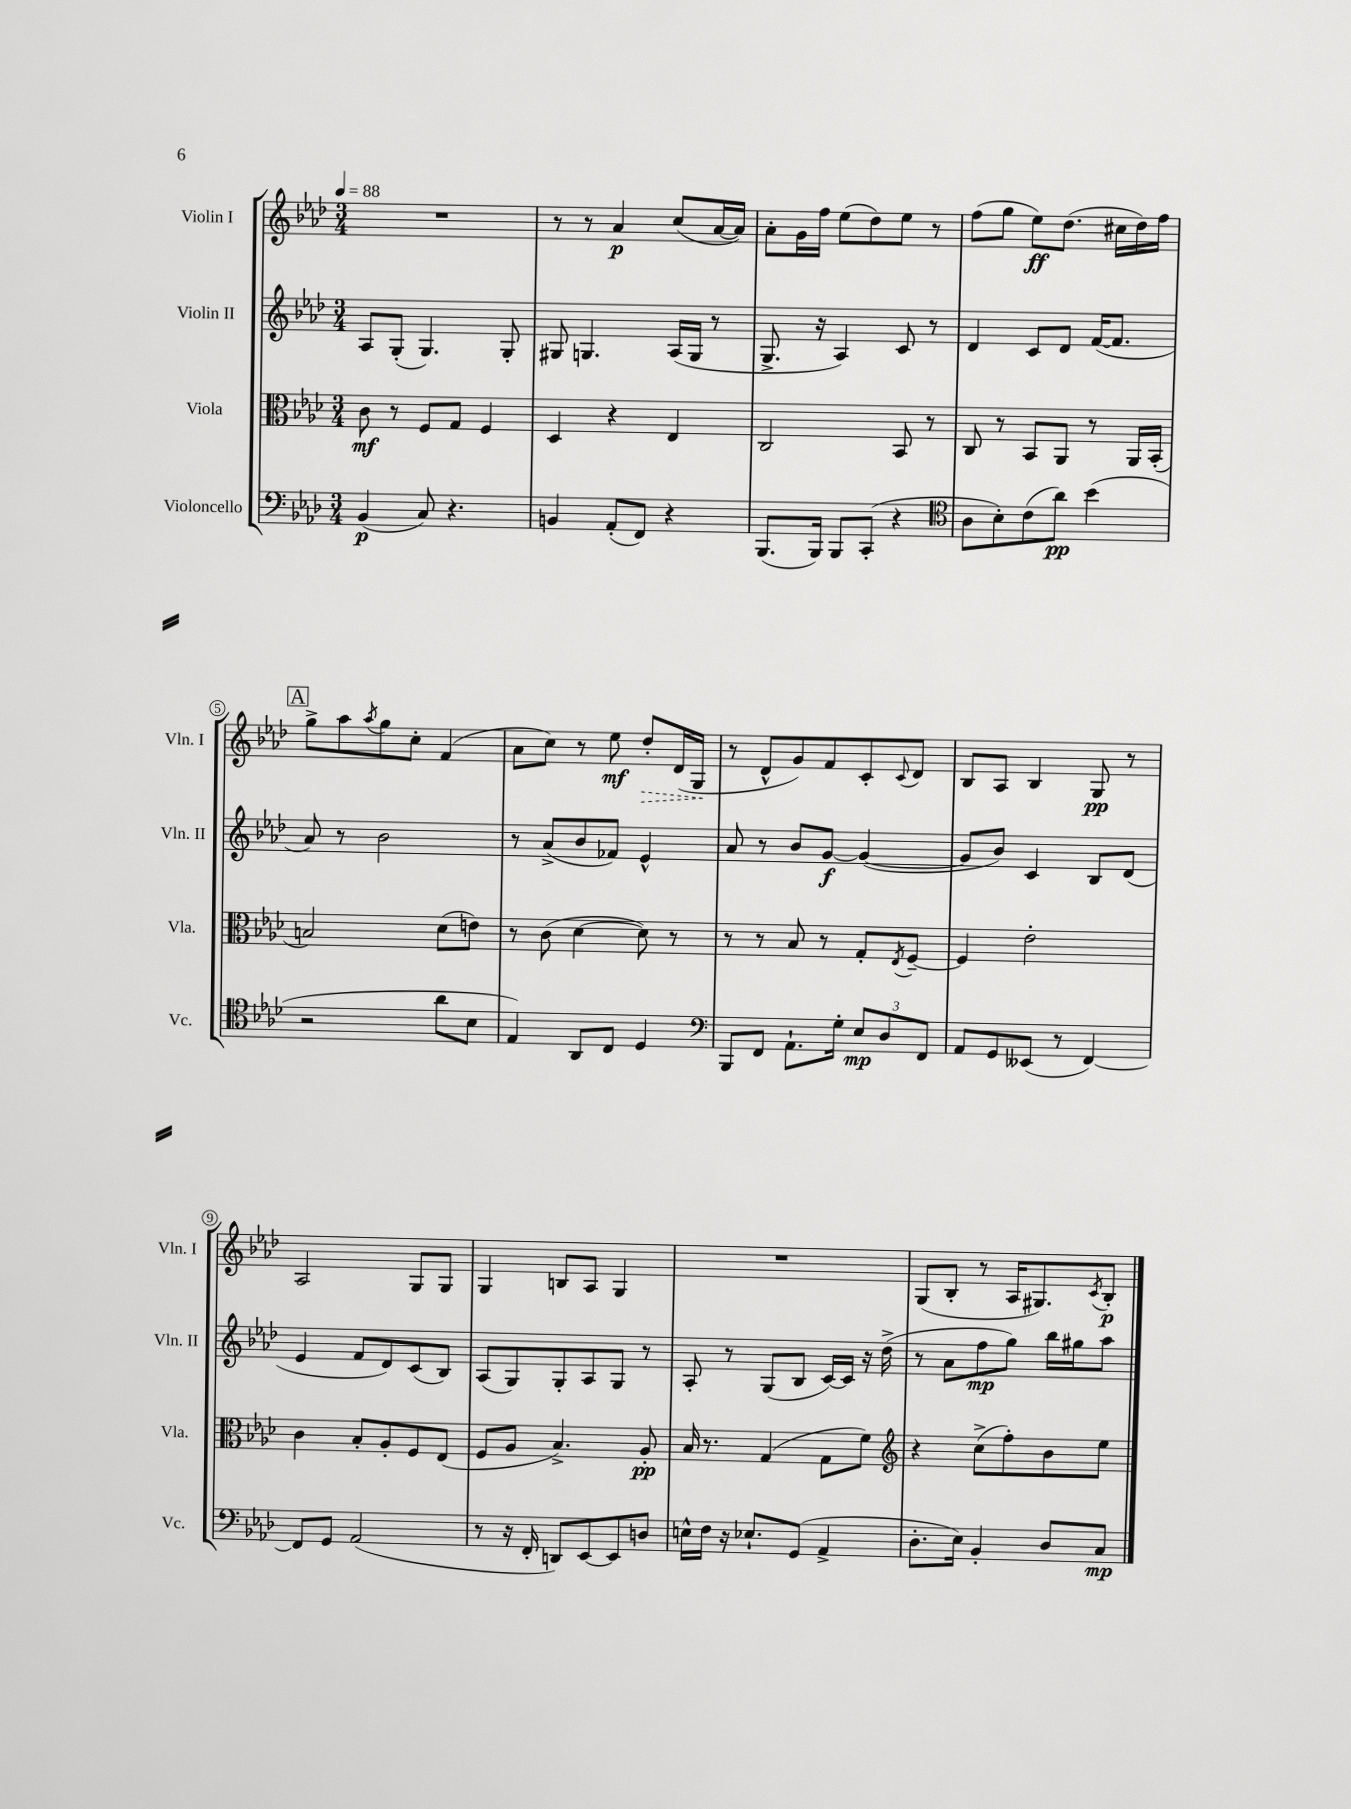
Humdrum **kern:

**kern	**dynam	**kern	**dynam	**kern	**dynam	**kern	**dynam
*part4	*part4	*part3	*part3	*part2	*part2	*part1	*part1
*staff4	*staff4	*staff3	*staff3	*staff2	*staff2	*staff1	*staff1
*I"Violoncello	*	*I"Viola	*	*I"Violin II	*	*I"Violin I	*
*I'Vc.	*	*I'Vla.	*	*I'Vln. II	*	*I'Vln. I	*
*clefF4	*	*clefC3	*	*clefG2	*	*clefG2	*
*k[b-e-a-d-]	*	*k[b-e-a-d-]	*	*k[b-e-a-d-]	*	*k[b-e-a-d-]	*
*M3/4	*	*M3/4	*	*M3/4	*	*M3/4	*
*MM88	*	*MM88	*	*MM88	*	*MM88	*
=1	=1	=1	=1	=1	=1	=1	=1
(4BB-/	p	8c\	mf	8A-/L	.	2.r	.
.	.	8r	.	(8G'/J	.	.	.
8C/)	.	8F/L	.	4.G/)	.	.	.
4.r	.	8G/J	.	.	.	.	.
.	.	4F/	.	.	.	.	.
.	.	.	.	8G'/	.	.	.
=2	=2	=2	=2	=2	=2	=2	=2
4BBn/	.	4D-/	.	8G#X/	.	8r	.
.	.	.	.	4.Gn/	.	8r	.
(8AA-'/L	.	4r	.	.	.	4a-/	p
8FF/J)	.	.	.	.	.	.	.
4r	.	4E-/	.	(16A-/LL	.	(8cc/L	.
.	.	.	.	16G/JJ	.	.	.
.	.	.	.	8r	.	[16a-/L	.
.	.	.	.	.	.	16a-/JJ])	.
=3	=3	=3	=3	=3	=3	=3	=3
(8.BBB-/L	.	2C/	.	8.G^/	.	8a-'\L	.
.	.	.	.	.	.	16g\L	.
16BBB-/Jk)	.	.	.	16r	.	16ff\JJ	.
8BBB-/L	.	.	.	4A-/)	.	(8ee-\L	.
(8CC'/J	.	.	.	.	.	8dd-\)	.
4r	.	8BB-/	.	8c/	.	8ee-\J	.
.	.	8r	.	8r	.	8r	.
=4	=4	=4	=4	=4	=4	=4	=4
*clefC4	*	*	*	*	*	*	*
8A-\L	.	8C/	.	4d-/	.	(8ff\L	.
8B-'\)	.	8r	.	.	.	8gg\J	.
(8c\	.	8BB-/L	.	8c/L	.	8ee-\L)	ff
8a-\J)	pp	8AA-/J	.	8d-/J	.	(8.dd-\J	.
(4b-\	.	8r	.	([16f/KL	.	.	.
.	.	.	.	8.f/J]	.	16cc#X\LL	.
.	.	16AA-/LL	.	.	.	16dd-\)	.
.	.	(16BB-'/JJ	.	.	.	16ff\JJ	.
!!LO:LB:g=z
!!LO:REH:place=s1:t=A
=5	=5	=5	=5	=5	=5	=5	=5
2r	.	2Bn/)	.	8a-/)	.	8gg^\L	.
.	.	.	.	8r	.	8aa-\	.
.	.	.	.	.	.	8qaa-/	.
.	.	.	.	2b-\	.	8gg\	.
.	.	.	.	.	.	8cc'\J	.
8a-\L	.	(8d-\L	.	.	.	(4f/	.
8B-\J	.	8en\J)	.	.	.	.	.
=6	=6	=6	=6	=6	=6	=6	=6
4E-/)	.	8r	.	8r	.	8a-\L	.
.	.	(8c\	.	(8a-^/L	.	8cc\J)	.
8AA-/L	.	[4d-\	.	8b-/	.	8r	.
8C/J	.	.	.	8f-X/J)	.	8ee-\	mf
!	!	!	!	!	!	!	!LO:HP:b
4D-/	.	8d-\])	.	4e-^^/	.	8dd-'/L	>
.	.	8r	.	.	.	(16d-/L	.
.	.	.	.	.	.	16G/JJ	.
.	.	.	.	.	.	.	]
=7	=7	=7	=7	=7	=7	=7	=7
*clefF4	*	*	*	*	*	*	*
8BBB-/L	.	8r	.	8a-/	.	8r	.
8FF/J	.	8r	.	8r	.	8d-^^/L	.
8.AA-`\L	.	8B-/	.	8b-/L	.	8g/)	.
.	.	8r	.	[8g/J	f	8f/	.
16G'\Jk	.	.	.	.	.	.	.
12E-/L	mp	8G'/L	.	(4g/_	.	8c'/	.
12D-/	.	.	.	.	.	.	.
.	.	8qE-/	.	.	.	8qqc/	.
.	.	[8F~/J	.	.	.	8d-/J	.
12FF/J	.	.	.	.	.	.	.
=8	=8	=8	=8	=8	=8	=8	=8
8AA-/L	.	4F/]	.	8g/L]	.	8B-/L	.
8GG/	.	.	.	8b-/J)	.	8A-/J	.
(8EE--X/J	.	2e-'\	.	4c/	.	4B-/	.
8r	.	.	.	.	.	.	.
[4FF/)	.	.	.	8B-/L	.	8G/	pp
.	.	.	.	(8d-/J	.	8r	.
!!LO:LB:g=z
=9	=9	=9	=9	=9	=9	=9	=9
8FF/L]	.	4c\	.	4e-/	.	2A-/	.
8GG/J	.	.	.	.	.	.	.
(2AA-/	.	8B-'/L	.	8f/L	.	.	.
.	.	8A-'/	.	8d-/)	.	.	.
.	.	8F/	.	(8c/	.	8G/L	.
.	.	(8E-/J	.	8B-/J)	.	8G/J	.
=10	=10	=10	=10	=10	=10	=10	=10
8r	.	8F/L	.	(8A-/L	.	4G/	.
16r	.	8A-/J	.	8G/)	.	.	.
16FF'/	.	.	.	.	.	.	.
8DDn/L)	.	4.B-^/)	.	8G'/	.	8Bn/L	.
[8EE-/	.	.	.	8A-/	.	8A-/J	.
8EE-/]	.	.	.	8G/J	.	4G/	.
8Dn/J	.	8A-'/	pp	8r	.	.	.
=11	=11	=11	=11	=11	=11	=11	=11
16En^^\LL	.	16B-/	.	8A-'/	.	2.r	.
16F\JJ	.	8.r	.	.	.	.	.
16r	.	.	.	8r	.	.	.
8.E-X`/L	.	.	.	.	.	.	.
.	.	(4G/	.	(8G/L	.	.	.
(8GG/J	.	.	.	8B-/J	.	.	.
4AA-^/	.	8G\L	.	[16c/LL)	.	.	.
.	.	.	.	16c/JJ]	.	.	.
.	.	8f\J)	.	16r	.	.	.
.	.	.	.	(16dd-^\	.	.	.
=12	=12	=12	=12	=12	=12	=12	=12
*	*	*clefG2	*	*	*	*	*
8.D-'\L	.	4r	.	8r	.	(8G/L	.
.	.	.	.	8a-\L	.	8B-'/J	.
16E-\Jk)	.	.	.	.	.	.	.
4BB-'/	.	(8cc^\L	.	8ff\	mp	8r	.
.	.	8ff'\)	.	8gg\J)	.	16A-/KL	.
.	.	.	.	.	.	8.G#X/)	.
8D-/L	.	8b-\	.	16bb-\LL	.	.	.
.	.	.	.	16gg#X\J	.	.	.
.	.	.	.	.	.	8qc/	.
8C/J	mp	8ee-\J	.	8aa-\J	.	8B-'/J	p
==	==	==	==	==	==	==	==
*-	*-	*-	*-	*-	*-	*-	*-
